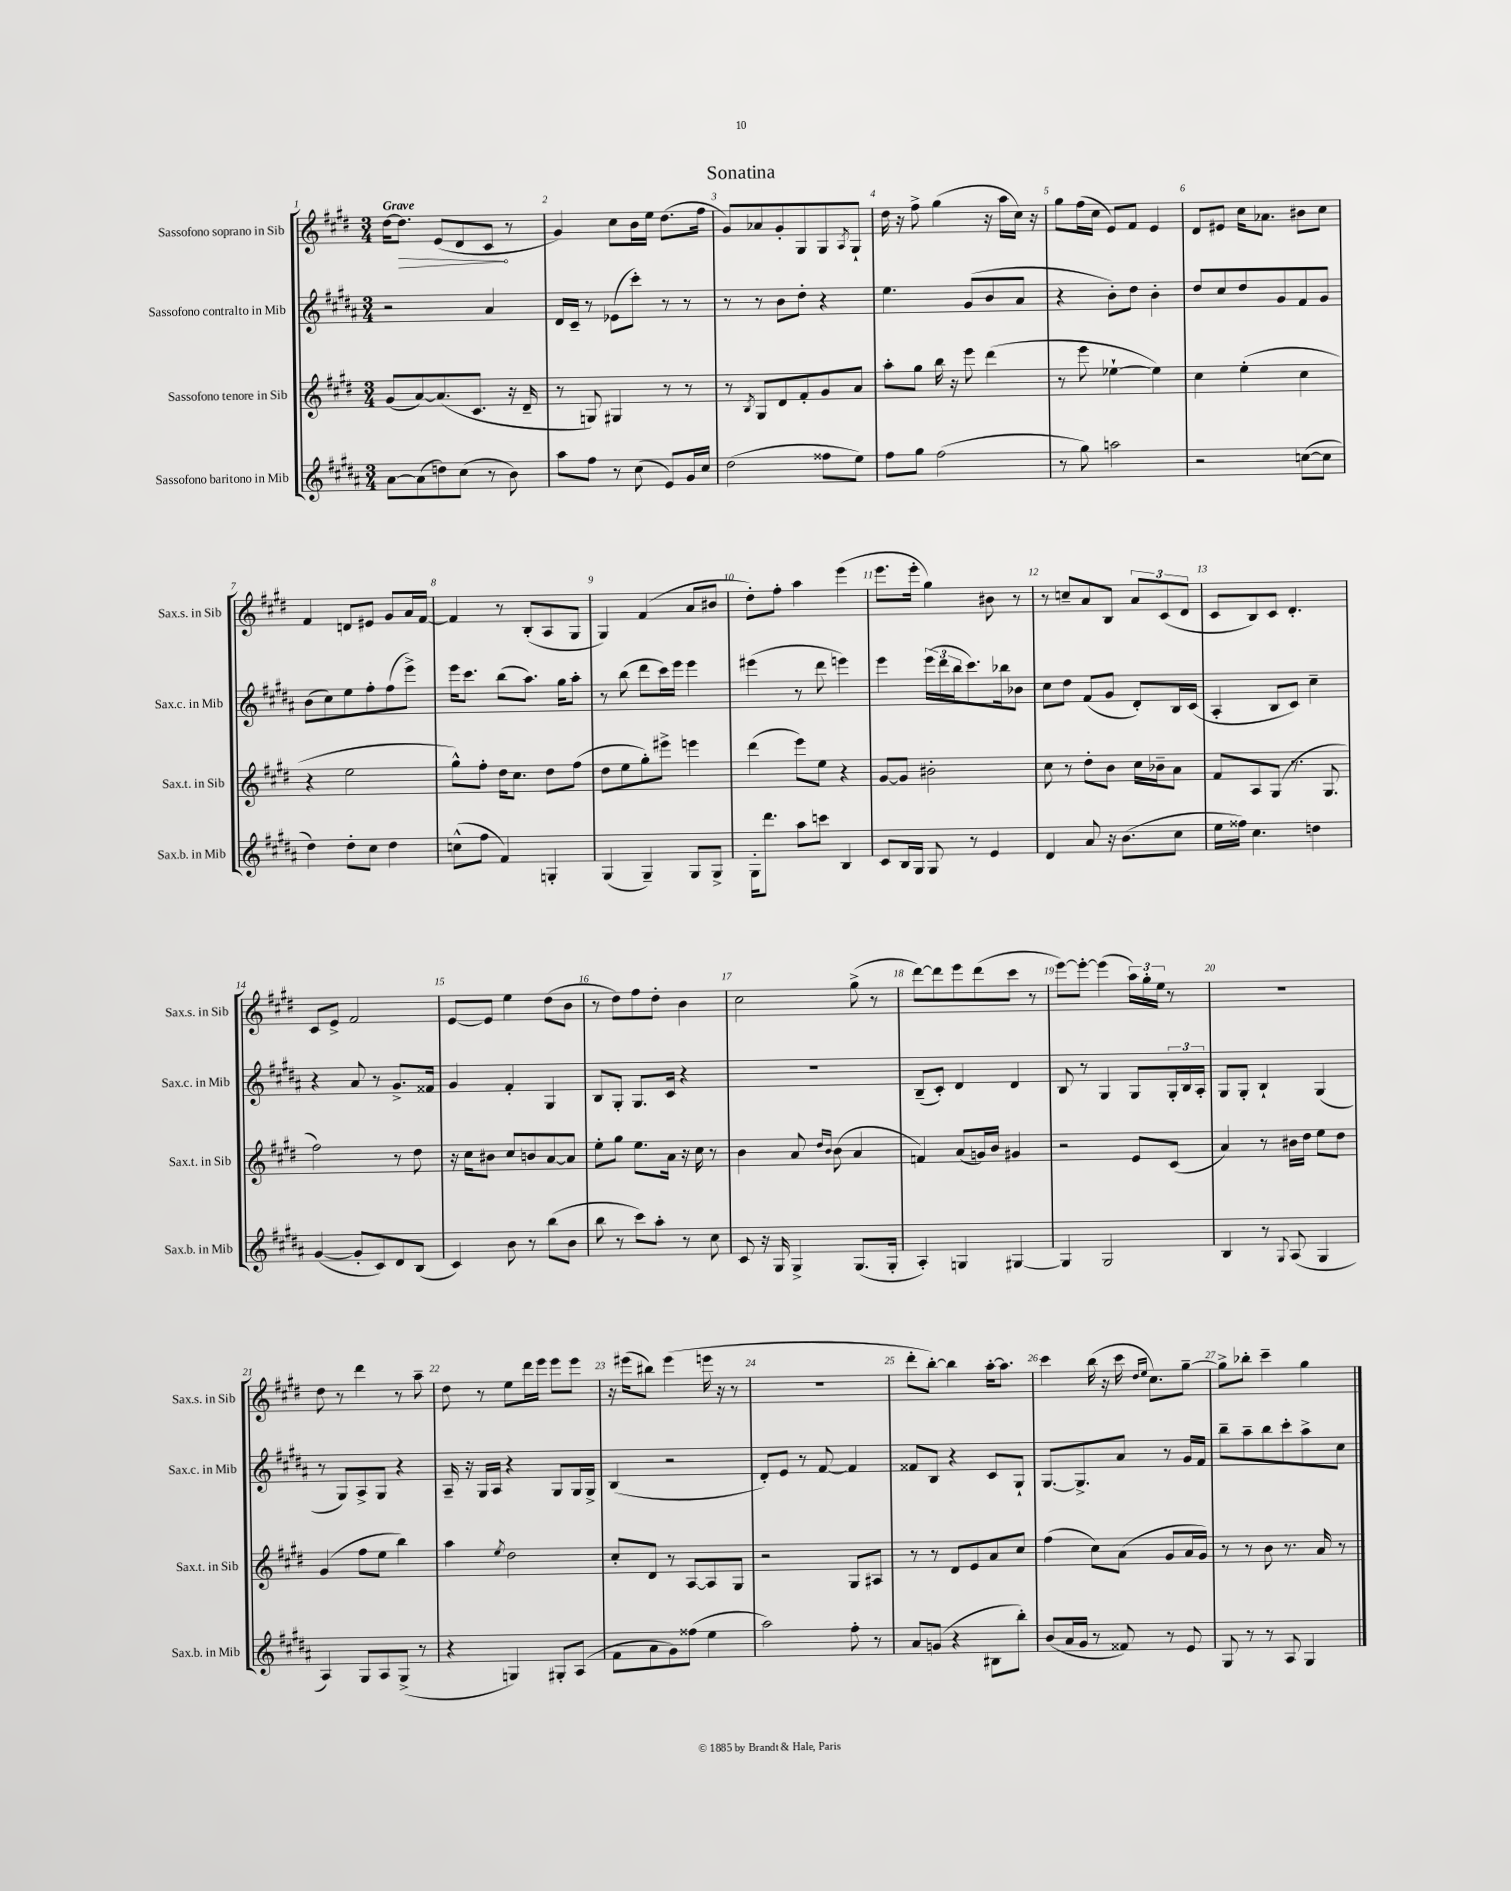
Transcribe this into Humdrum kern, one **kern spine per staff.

**kern	**kern	**kern	**kern	**dynam
*part4	*part3	*part2	*part1	*part1
*staff4	*staff3	*staff2	*staff1	*staff1
*I"Sassofono baritono in Mib	*I"Sassofono tenore in Sib	*I"Sassofono contralto in Mib	*I"Sassofono soprano in Sib	*
*I'Sax.b. in Mib	*I'Sax.t. in Sib	*I'Sax.c. in Mib	*I'Sax.s. in Sib	*
*clefG2	*clefG2	*clefG2	*clefG2	*
*k[f#c#g#d#a#]	*k[f#c#g#d#]	*k[f#c#g#d#a#]	*k[f#c#g#d#]	*
*M3/4	*M3/4	*M3/4	*M3/4	*
=1	=1	=1	=1	=1
!	!	!	!LO:TX:a:B:t=Grave	!
[8a#\L	(8g#/L	2r	[16dd#\KL	.
!	!	!	!	!LO:HP:b
.	.	.	8.dd#\J]	>
(8a#\]	[8a/)	.	.	.
8ddn\)	(8.a/]	.	(8e/L	.
(8cc#\J	.	.	8d#/	.
.	8.c#/J	.	.	.
8r	.	4a#/	8c#/J	.
8b\)	16r	.	8r	]
.	16d#~/	.	.	.
=2	=2	=2	=2	=2
8aa#\L	8r	16d#/LL	4g#/)	.
.	.	16c#~/JJ	.	.
8ff#\J	8Gn/)	8r	.	.
8r	4G#X/	(8e-X\L	8cc#\L	.
(8cc#\	.	8ccc#'\J)	16b\L	.
.	.	.	16ee\JJ	.
8e/L)	8r	8r	(8.dd#\L	.
16g#/L	8r	8r	.	.
16cc#/JJ	.	.	16ff#\Jk	.
=3	=3	=3	=3	=3
(2dd#\	8r	8r	8g#/L)	.
.	8qB/	.	.	.
.	8G#/L	8r	8a-X/	.
.	8d#/	8b\L	8g#'/	.
.	8f#'/	8dd#'\J	8G#/	.
8ff##X\L	8g#/	4r	8G#/	.
.	.	.	8qA/	.
8ee\J)	8a/J	.	8G#`/J	.
=4	=4	=4	=4	=4
8ff#\L	8aa'\L	4.ee\	16dd#\	.
.	.	.	16r	.
8gg#\J	8gg#\J	.	8ff#^\	.
(2ff#\	16bb\	.	(4gg#\	.
.	16r	.	.	.
.	8eee\	(8g#/L	.	.
.	(4ddd#\	8b/	16r	.
.	.	.	16aa\LL	.
.	.	8a#/J	16cc#\JJ)	.
.	.	.	16r	.
=5	=5	=5	=5	=5
8r	8r	4r	8gg#\L	.
8gg#\)	8eee\	.	(16ff#\L	.
.	.	.	16cc#\JJ	.
2aan\	[4ee-X`\	8b'\L)	8e/L)	.
.	.	8dd#\J	8f#/J	.
.	4ee-\])	4b'\	4e/	.
=6	=6	=6	=6	=6
2r	4cc#\	8dd#/L	8d#/L	.
.	.	8cc#/	8e#X/J	.
.	(4ee'\	8dd#/	16cc#\KL	.
.	.	.	8.a-X\J	.
.	.	8g#/	.	.
([8ccn\L	4cc#\	8f#/	8b#X\L	.
8cc\J]	.	8g#/J	8cc#\J	.
!!LO:LB:g=z
=7	=7	=7	=7	=7
4dd#\)	4r	(8b\L	4f#/	.
.	.	8cc#\)	.	.
8dd#'\L	2ee\	8ee\	8dn/L	.
8cc#\J	.	8ff#'\	8e#X/J	.
4dd#\	.	(8ff#\	8g#/L	.
.	.	8eee^\J)	16a/L	.
.	.	.	[16f#/JJ	.
=8	=8	=8	=8	=8
(8ccn^^\L	8gg#^^\L)	16eee\KL	4f#/]	.
.	.	8.ccc#\J	.	.
8ff#\J	8ff#'\J	.	.	.
4f#/)	16dd#\KL	(8bb\L	8r	.
.	8.cc#\J	.	.	.
.	.	8.aa#\J)	(8B'/L	.
4Gn'/	8dd#\L	.	8A/	.
.	.	16gg#\KL	.	.
.	(8ff#\J	8aa#'\J	8G#/J	.
=9	=9	=9	=9	=9
(4G#/	8dd#\L	8r	4G#/)	.
.	8ee\	(8bb\	.	.
4G#~/)	8gg#'\)	8ddd#\L	(4f#/	.
.	8eee#X^\J	16ccc#\L)	.	.
.	.	16eee\JJ	.	.
8G#/L	4eeen\	4eee\	8a/L	.
8G#^/J	.	.	8b#X/J	.
=10	=10	=10	=10	=10
16G#'\KL	(4ddd#\	(4eee#X\	8dd#'\L)	.
8.ddd#\J	.	.	.	.
.	.	.	8ff#'\J	.
8aa#\L	8eee\L)	8r	4aa\	.
8cccn\J	8ee\J	8ddd#\	.	.
4B/	4r	4eeen\)	(4eee\	.
=11	=11	=11	=11	=11
8c#/L	[8g#/L	4eee\	8.eee\L	.
16B/L	8g#/J]	.	.	.
16G#/JJ	.	.	16eee'\Jk	.
8G#/	2b#X'\	(24eee\LL	4gg#\)	.
.	.	24ddd#\	.	.
.	.	24bb\J	.	.
8r	.	8.ccc#\)	.	.
4e/	.	.	8b#X\	.
.	.	16bb-X\k	.	.
.	.	8b-X\J	8r	.
=12	=12	=12	=12	=12
4d#/	8cc#\	8cc#\L	8r	.
.	8r	8dd#\J	8ccn~/L	.
8a#/	8dd#'\L	(8f#/L	8a/	.
16r	8b\J	8g#/J	8B/J	.
(8.b\L	.	.	.	.
.	16cc#\LL	8d#'/L)	12a/L	.
.	16b-X~\J	.	.	.
.	.	.	(12c#/	.
8cc#\J	8a\J	16B/L	.	.
.	.	.	12d#/J	.
.	.	(16c#/JJ	.	.
=13	=13	=13	=13	=13
16ee\LL	8f#/L	4A#'/	8c#/L	.
16ff##X\JJ)	.	.	.	.
4.cc#\	8A/	.	8B/)	.
.	(8G#/J	8B/L	8c#/J	.
.	8.r	8c#/J)	4.d#'/	.
4ddn\	.	4cc#~\	.	.
.	8.G#/	.	.	.
!!LO:LB:g=z
=14	=14	=14	=14	=14
([4g#/	2ff#\)	4r	8c#/L	.
.	.	.	8e^/J	.
8g#'/L]	.	8a#/	2f#/	.
8c#/)	.	8r	.	.
8d#/	8r	8.g#^/L	.	.
(8B/J	8dd#\	.	.	.
.	.	16f##X/Jk	.	.
=15	=15	=15	=15	=15
4c#/)	16r	4g#/	[8e/L	.
.	16cc#\KL	.	.	.
.	8b#X\J	.	8e/J]	.
8b\	8cc#/L	4f#'/	4ee\	.
8r	8bn/	.	.	.
(8bb\L	[8a/	4G#/	(8dd#\L	.
8b\J	8a/J]	.	8b\J	.
=16	=16	=16	=16	=16
8bb\	8ee'\L	8B/L	8r	.
8r	8gg#\J	8G#'/J	8dd#\L)	.
8ccc#\L)	8.ee\L	8.G#/L	8ff#\	.
8aa#'\J	.	.	8dd#'\J	.
.	16a\Jk	16c#/Jk	.	.
8r	16r	4r	4b\	.
.	16cc#\	.	.	.
8cc#\	8r	.	.	.
=17	=17	=17	=17	=17
8c#/	4b\	2.r	2cc#\	.
16r	.	.	.	.
16G#/	.	.	.	.
4G#^/	8a/	.	.	.
.	16qqdd#/LL	.	.	.
.	16qqb/JJ	.	.	.
.	(8b\	.	.	.
(8.G#/L	4a/	.	(8gg#^\	.
.	.	.	8r	.
16G#'/Jk	.	.	.	.
=18	=18	=18	=18	=18
4A#'/)	4fn/)	(8B~/L	[8ddd#\L)	.
.	.	8c#'/J)	8ddd#\]	.
4Gn/	(8a/L	4d#/	8eee\	.
.	16gn/L)	.	(8ddd#\	.
.	16b/JJ	.	.	.
[4G#X/	4g#X/	4d#/	8ccc#\J	.
.	.	.	8r	.
=19	=19	=19	=19	=19
4G#/]	2r	8B/	[8eee\L)	.
.	.	8r	8eee'\J_	.
2G#/	.	4G#/	(4eee\]	.
.	8e/L	8G#/L	24aa\LL)	.
.	.	.	24gg#'\	.
.	.	.	24ee\JJ	.
.	(8c#/J	24G#'/L	8r	.
.	.	24B/	.	.
.	.	24A#'/JJ	.	.
=20	=20	=20	=20	=20
4B/	4a/)	8G#/L	2.r	.
.	.	8G#'/J	.	.
8r	8r	4B`/	.	.
8qqG#/	.	.	.	.
(8A#/	16b#X\LL	.	.	.
.	16dd#\JJ	.	.	.
4G#/	8ee\L	(4G#/	.	.
.	8dd#\J	.	.	.
!!LO:LB:g=z
=21	=21	=21	=21	=21
4A#/)	(4g#/	8r	8dd#\	.
.	.	8G#/L)	8r	.
8G#/L	8ff#\L	8A#^/	4ddd#\	.
8A#/	8ee\J	8G#/J	.	.
(8G#^/J	4bb\)	4r	8r	.
8r	.	.	8aa~\	.
=22	=22	=22	=22	=22
4r	4aa\	16A#~/	8dd#\	.
.	.	16r	.	.
.	.	16G#/LL	8r	.
.	.	16A#/JJ	.	.
.	8qee/	.	.	.
4Gn/)	2dd#\	4r	8ee\L	.
.	.	.	16ddd#\L	.
.	.	.	16eee\JJ	.
8G#X'/L	.	8G#/L	8eee\L	.
(8A#/J	.	16G#/L	8eee\J	.
.	.	16G#^/JJ	.	.
=23	=23	=23	=23	=23
8f#\L	8cc#'/L	(4B/	16r	.
.	.	.	(16eee#X\KL	.
8a#\	8d#/J	.	8bb#X\J)	.
8g#\)	8r	2r	(4eee#\	.
(8ff##X\J	[8A/L	.	.	.
4ee\	8A/]	.	16eeen\	.
.	.	.	16r	.
.	8G#/J	.	8r	.
=24	=24	=24	=24	=24
2aa#\)	2r	8d#'/L)	2.r	.
.	.	8e/J	.	.
.	.	8r	.	.
.	.	[8f#/	.	.
8ff#'\	8G#/L	4f#/]	.	.
8r	8A#X/J	.	.	.
=25	=25	=25	=25	=25
8a#/L	8r	8f##X/L	8ddd#'\L	.
(8gn/J	8r	8B/J	[8bb'\J)	.
4r	8d#/L	4r	4bb\]	.
.	8e/	.	.	.
8B#X\L	8a/	8c#/L	[16aa'\KL	.
.	.	.	8.aa\J]	.
8bb'\J)	8cc#/J	8G#`/J	.	.
=26	=26	=26	=26	=26
(8b/L	(4ff#\	[8.G#/L	4ccc#\	.
16a#/L	.	.	.	.
16g#/JJ	.	8.G#^/]	.	.
8r	8cc#\L)	.	(16bb\	.
.	.	.	16r	.
8f##X/)	(8a\J	8a#/J	16ccc#\	.
.	.	.	16qqdd#/LL	.
.	.	.	16qqee/JJ	.
.	.	.	8.cc#\L)	.
8r	8g#/L	8r	.	.
8e/	16a/L	16g#/LL	[8gg#~\J	.
.	16g#/JJ)	16f#/JJ	.	.
=27	=27	=27	=27	=27
8G#/	8r	8bb~\L	8gg#^\L]	.
8r	8r	8aa#~\	8bb-X'\J	.
8r	8b\	8bb\	4ccc#~\	.
8A#/	8.r	8ccc#'\	.	.
4G#/	.	8aa#^\	4gg#\	.
.	16a/	.	.	.
.	8r	8cc#\J	.	.
==	==	==	==	==
*-	*-	*-	*-	*-
